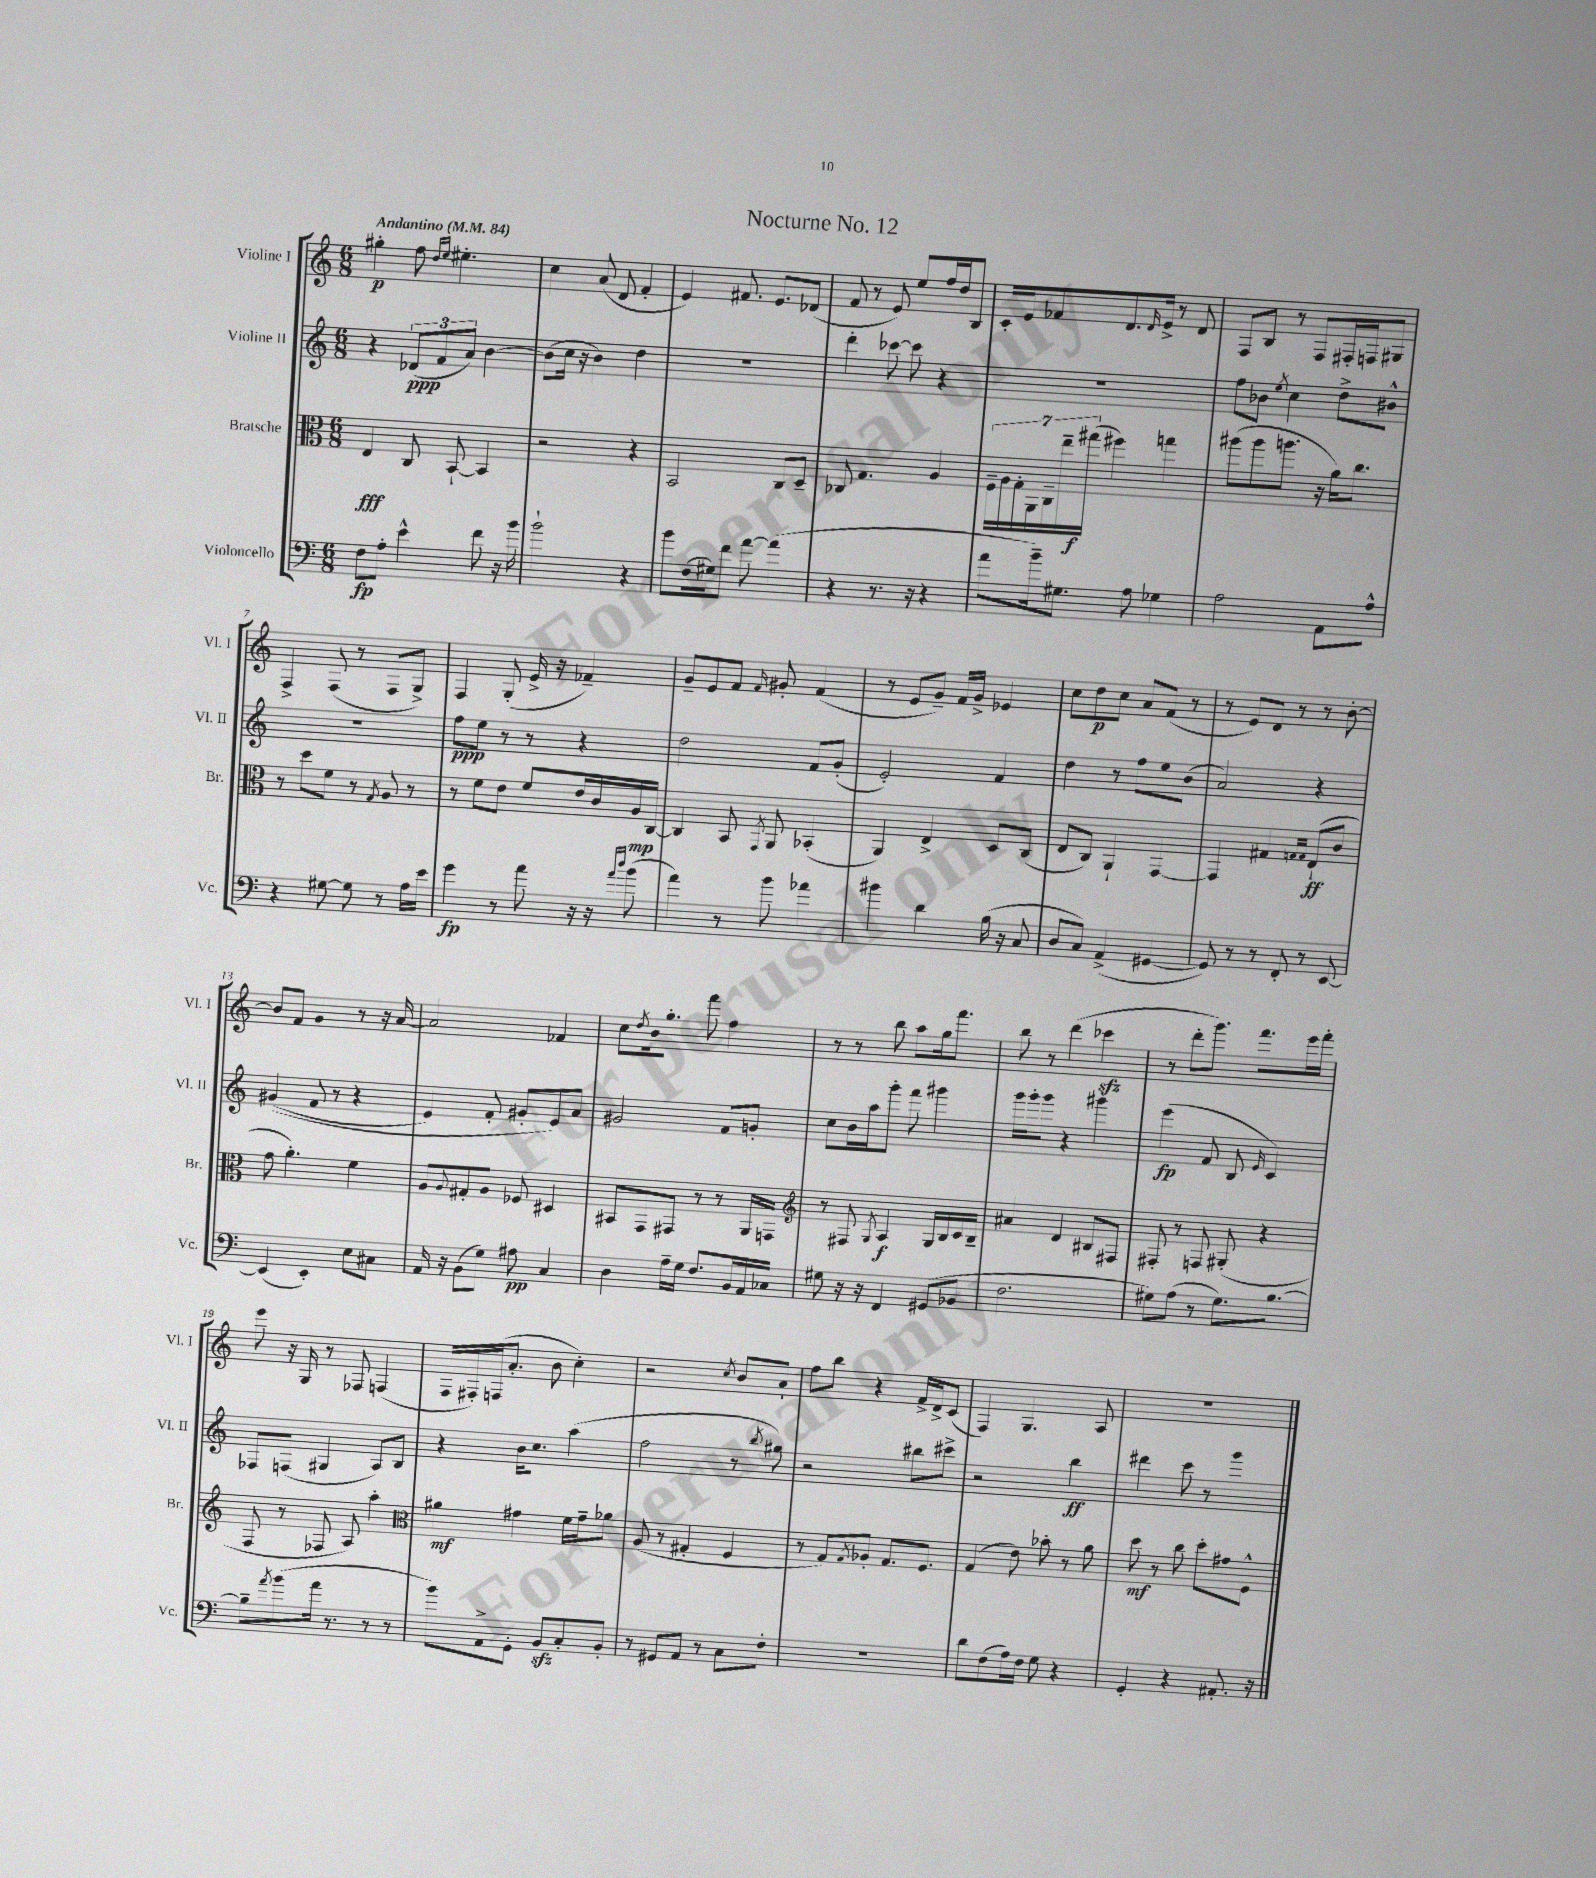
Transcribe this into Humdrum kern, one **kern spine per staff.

**kern	**dynam	**kern	**dynam	**kern	**dynam	**kern	**dynam
*part4	*part4	*part3	*part3	*part2	*part2	*part1	*part1
*staff4	*staff4	*staff3	*staff3	*staff2	*staff2	*staff1	*staff1
*I"Violoncello	*	*I"Bratsche	*	*I"Violine II	*	*I"Violine I	*
*I'Vc.	*	*I'Br.	*	*I'Vl. II	*	*I'Vl. I	*
*clefF4	*	*clefC3	*	*clefG2	*	*clefG2	*
*k[]	*	*k[]	*	*k[]	*	*k[]	*
*M6/8	*	*M6/8	*	*M6/8	*	*M6/8	*
*MM84	*	*MM84	*	*MM84	*	*MM84	*
=1	=1	=1	=1	=1	=1	=1	=1
!	!	!	!	!	!	!LO:TX:a:B:t=Andantino	!
8F\L	fp	4E/	fff	4r	.	4gg#X'\	p
8A'\J	.	.	.	.	.	.	.
4e^^\	.	8C/	.	(12d-X/L	ppp	8ff\	.
.	.	.	.	12f/	.	.	.
.	.	.	.	.	.	16qqdd/LL	.
.	.	.	.	.	.	16qqee/JJ	.
.	.	[8BB`/	.	.	.	4.ee#X'\	.
.	.	.	.	12a/J)	.	.	.
8f\	.	4BB/]	.	[4b\	.	.	.
16r	.	.	.	.	.	.	.
16b\	.	.	.	.	.	.	.
=2	=2	=2	=2	=2	=2	=2	=2
2b`\	.	2r	.	(8b\L]	.	4cc\	.
.	.	.	.	16cc\Jk	.	.	.
.	.	.	.	16r	.	.	.
.	.	.	.	4b\)	.	(8a/	.
.	.	.	.	.	.	8d/	.
4r	.	4r	.	4dd\	.	4f'/	.
=3	=3	=3	=3	=3	=3	=3	=3
8b\L	.	2BB/	.	2.r	.	4e/)	.
(16F\L	.	.	.	.	.	.	.
16G#X\J)	.	.	.	.	.	.	.
8f\J	.	.	.	.	.	8.f#X/	.
[8a\	.	.	.	.	.	.	.
.	.	.	.	.	.	8.e/L	.
(4a\]	.	8C/L	.	.	.	.	.
.	.	8D~/J	.	.	.	(8d-X/J	.
=4	=4	=4	=4	=4	=4	=4	=4
4r	.	8C-X/	.	4ddd'\	.	8f/	.
.	.	4.G/	.	.	.	8r	.
8.r	.	.	.	[8ccc-X\	.	8e/)	.
.	.	.	.	8ccc-\]	.	8ee/L	.
16r	.	.	.	.	.	.	.
4r	.	4A/	.	4r	.	16ff/L	.
.	.	.	.	.	.	16dd/J	.
.	.	.	.	.	.	8B/J	.
=5	=5	=5	=5	=5	=5	=5	=5
8a\L	.	28F~\LL	.	2.r	.	16c'/LL	.
.	.	28A\	.	.	.	.	.
.	.	.	.	.	.	16e/J	.
.	.	28G'\	.	.	.	.	.
.	.	28AA\	.	.	.	.	.
16b~\k)	.	.	.	.	.	8f-X/	.
.	.	28C~\	.	.	.	.	.
.	.	28ee~\	.	.	.	.	.
8.G#X\J	.	.	.	.	.	.	.
.	.	(28gg#X\JJ	f	.	.	.	.
.	.	4ff#X\)	.	.	.	8.d/	.
8A\	.	.	.	.	.	.	.
.	.	.	.	.	.	16qqd/	.
.	.	.	.	.	.	16e^/Jk	.
4G-X\	.	4ggn\	.	.	.	8r	.
.	.	.	.	.	.	8d/	.
=6	=6	=6	=6	=6	=6	=6	=6
2A\	.	(8aa#X\L	.	8ff\L	.	8F/L	.
.	.	8aa#\	.	8b-X\J	.	8B/J	.
.	.	.	.	8qee/	.	.	.
.	.	8.aan\J	.	4cc\	.	8r	.
.	.	.	.	.	.	8F/L	.
.	.	16r	.	.	.	.	.
8AA\L	.	16a\KL)	.	8dd^\L	.	16F#X'/L	.
.	.	8.cc\J	.	.	.	16Fn/J	.
8A^^\J	.	.	.	8b#X^^\J	.	8G#X/J	.
!!LO:LB:g=z
=7	=7	=7	=7	=7	=7	=7	=7
4r	.	8r	.	2.r	.	4F^/	.
.	.	8dd\L	.	.	.	.	.
[8G#X\	.	8f\J	.	.	.	(8F/	.
8G#\]	.	8r	.	.	.	8r	.
.	.	8qG/	.	.	.	.	.
8r	.	8A/	.	.	.	8F/L	.
16A\LL	.	8r	.	.	.	8G^/J)	.
16e\JJ	.	.	.	.	.	.	.
=8	=8	=8	=8	=8	=8	=8	=8
4g\	fp	8r	.	8ff\L	ppp	4F/	.
.	.	8f\L	.	8ee\J	.	.	.
8r	.	8e\J	.	8r	.	(8G'/	.
8a\	.	8f/L	.	8r	.	16e^/	.
.	.	.	.	.	.	16r	.
16r	.	16e/L	.	4r	.	4f-X~/)	.
16r	.	16c/	.	.	.	.	.
16qqa/LL	.	.	.	.	.	.	.
16qqdd/JJ	.	.	.	.	.	.	.
(8b\	.	16A/	mp	.	.	.	.
.	.	[16C/JJ	.	.	.	.	.
=9	=9	=9	=9	=9	=9	=9	=9
4a\)	.	4C/]	.	2dd\	.	8g~/L	.
.	.	.	.	.	.	8e/	.
8r	.	8BB/	.	.	.	8f/J	.
.	.	8qGG/	.	.	.	16qqf/	.
8b\	.	8AA/	.	.	.	8g#X'/	.
4a-X\	.	(4BB-X'/	.	8f/L	.	(4f/	.
.	.	.	.	(8g'/J	.	.	.
=10	=10	=10	=10	=10	=10	=10	=10
4b#X\	.	4AA/)	.	2e'/)	.	8r	.
.	.	.	.	.	.	8e/L	.
4d\	.	4E^/	.	.	.	8g~/J)	.
.	.	.	.	.	.	16f/LL	.
.	.	.	.	.	.	16g^/JJ	.
(16B\	.	8D/L	.	4f/	.	4e-X/	.
16r	.	.	.	.	.	.	.
8C/	.	(8C/J	.	.	.	.	.
=11	=11	=11	=11	=11	=11	=11	=11
8D/L	.	8E/L	.	4dd\	.	8cc\L	.
8C/J)	.	8C/J)	.	.	.	8dd\	p
(4AA^/	.	4AA`/	.	8r	.	8cc\J	.
.	.	.	.	8ff\L	.	8a/L	.
[4GG#X/	.	[4GG/	.	8ee\	.	(8f/J	.
.	.	.	.	(8b\J	.	8r	.
=12	=12	=12	=12	=12	=12	=12	=12
8GG#/])	.	4GG/]	.	2a/)	.	8r	.
8r	.	.	.	.	.	8e/L)	.
8r	.	4G#X/	.	.	.	8d/J	.
8FF'/	.	.	.	.	.	8r	.
.	.	16qqGn/LL	.	.	.	.	.
.	.	16qqG/JJ	.	.	.	.	.
8r	.	(8E`/L	ff	4r	.	8r	.
[8EE/	.	8c/J	.	.	.	[8b'\	.
!!LO:LB:g=z
=13	=13	=13	=13	=13	=13	=13	=13
(4EE/]	.	8g\	.	((4g#X/	.	8b/L]	.
.	.	4.a'\)	.	.	.	8f/J	.
4EE'/)	.	.	.	8f/	.	4g/	.
.	.	.	.	8r	.	.	.
8E\L	.	4f\	.	4r	.	8r	.
8C#X\J	.	.	.	.	.	16r	.
.	.	.	.	.	.	[16a/	.
=14	=14	=14	=14	=14	=14	=14	=14
16AA/	.	8A/L	.	4e/)	.	2a/]	.
16r	.	.	.	.	.	.	.
.	.	8qqA/	.	.	.	.	.
(8BB\L	.	8G#X'/	.	.	.	.	.
8G\J)	.	8A/J	.	8f'/	.	.	.
8A#X\	pp	8F-X/	.	8g#X'/L	.	.	.
4C/	.	4D#X/	.	8e/)	.	4f-X/	.
.	.	.	.	8a/J	.	.	.
=15	=15	=15	=15	=15	=15	=15	=15
4D\	.	8BB#X/L	.	2g#X/	.	8cc\L	.
.	.	.	.	.	.	8qdd/	.
.	.	8GG/	.	.	.	16b\k	.
.	.	.	.	.	.	8.gg'\J	.
16A~\LL	.	8GG#X/J	.	.	.	.	.
16G\JJ	.	.	.	.	.	.	.
8.F/L	.	8r	.	.	.	8fff\	.
.	.	8r	.	8f/L	.	4ff\	.
16BB/L	.	.	.	.	.	.	.
16AA/	.	16AA/LL	.	8gn'/J	.	.	.
16C-X/JJ	.	16GGn/JJ	.	.	.	.	.
=16	=16	=16	=16	=16	=16	=16	=16
*	*	*clefG2	*	*	*	*	*
8G#X\	.	8r	.	8cc\L	.	8r	.
16r	.	8F#X/	.	16b\L	.	8r	.
16r	.	.	.	16aa\J	.	.	.
.	.	8qG/	.	.	.	.	.
4FF/	.	4A/	f	8ggg'\J	.	8bb\	.
.	.	.	.	8fff\	.	8aa\L	.
(8GG#X/L	.	16G/LL	.	4ggg#X\	.	16gg\k	.
.	.	16B/	.	.	.	8.fff\J	.
8BB-X/J	.	16c/	.	.	.	.	.
.	.	16B~/JJ	.	.	.	.	.
=17	=17	=17	=17	=17	=17	=17	=17
2.F\	.	4a#X/	.	16ggg\LL	.	8bb\	.
.	.	.	.	16ggg'\J	.	.	.
.	.	.	.	8ggg\J	.	8r	.
.	.	4d/	.	4r	.	(4ddd\	.
.	.	8B#X/L	.	4ggg#X\	.	4ccc-Xzz\	.
.	.	8F#X/J	.	.	.	.	.
=18	=18	=18	=18	=18	=18	=18	=18
8G#X\L)	.	8F#X'/	.	(4eee\	fp	8r	.
(8A\J	.	8r	.	.	.	8ddd'\L	.
8r	.	8Fn/	.	8f/	.	8.ggg\J)	.
8.G#\L)	.	(8G#X'/	.	8B/	.	.	.
.	.	.	.	.	.	8.fff\L	.
.	.	.	.	16qqe/	.	.	.
.	.	4r	.	4c/)	.	.	.
[8.B\J	.	.	.	.	.	.	.
.	.	.	.	.	.	16eee\L	.
.	.	.	.	.	.	16fff'\JJ	.
!!LO:LB:g=z
=19	=19	=19	=19	=19	=19	=19	=19
8B~\L]	.	8F/	.	8F-X/L	.	8eee\	.
8qa/	.	.	.	.	.	.	.
(8b\	.	8r	.	(8Fn/J	.	16r	.
.	.	.	.	.	.	16G/	.
16a\Jk	.	8F-X/	.	4G#X/	.	8r	.
8.r	.	.	.	.	.	.	.
.	.	8A/)	.	.	.	8F-X/	.
8r	.	4aa'\	.	8A/L)	.	(4Fn/	.
8r	.	.	.	8B/J	.	.	.
=20	=20	=20	=20	=20	=20	=20	=20
*	*	*clefC3	*	*	*	*	*
8b\L)	.	4a#X\	mf	4r	.	16F/LL	.
.	.	.	.	.	.	16F#X'/)	.
8AA^\	.	.	.	.	.	(16Fn/J	.
.	.	.	.	.	.	8.a'/J	.
8GG'\J	.	4g#X\	.	16b\KL	.	.	.
.	.	.	.	8.cc\J	.	.	.
8BBzz/L	.	.	.	.	.	8b\	.
8C'/	.	16f\LL	.	(4aa\	.	4cc'\)	.
.	.	16g#~\J	.	.	.	.	.
8BB'/J	.	8a-X\J	.	.	.	.	.
=21	=21	=21	=21	=21	=21	=21	=21
8r	.	(8A/	.	2ff\	.	2r	.
8GG#X/L	.	8r	.	.	.	.	.
8AA/J	.	4G#X'/	.	.	.	.	.
8r	.	.	.	.	.	.	.
.	.	.	.	.	.	8qcc/	.
8C\L	.	4F/	.	8r	.	8b/L	.
.	.	.	.	8qbb/	.	.	.
8F'\J	.	.	.	8gg#X\)	.	8a`/J	.
=22	=22	=22	=22	=22	=22	=22	=22
2.r	.	8r	.	2r	.	8ff\L	.
.	.	8G/L)	.	.	.	8bb\J	.
.	.	8qG/	.	.	.	.	.
.	.	8A-X'/J	.	.	.	4r	.
.	.	8.G/L	.	.	.	.	.
.	.	.	.	8bb#X\L	.	16f^/LL	.
.	.	8.F/J	.	.	.	16d^/J	.
.	.	.	.	8ccc#X^\J	.	(8c/J	.
=23	=23	=23	=23	=23	=23	=23	=23
8d\L	.	(4G/	.	2r	.	4F/)	.
(8F\	.	.	.	.	.	.	.
16A\L)	.	8e\)	.	.	.	4.G/	.
16F\JJ	.	.	.	.	.	.	.
8G\	.	8b-X'\	.	.	.	.	.
4r	.	8r	.	4bb\	ff	.	.
.	.	8a\	.	.	.	8A/	.
=24	=24	=24	=24	=24	=24	=24	=24
4GG'/	.	8dd\	mf	4ddd#X\	.	2.r	.
.	.	8r	.	.	.	.	.
4r	.	8cc\	.	8ccc\	.	.	.
.	.	8dd'\L	.	8r	.	.	.
8.AA#X'/	.	8g#X\	.	4ggg\	.	.	.
.	.	8F^^\J	.	.	.	.	.
16r	.	.	.	.	.	.	.
==	==	==	==	==	==	==	==
*-	*-	*-	*-	*-	*-	*-	*-
